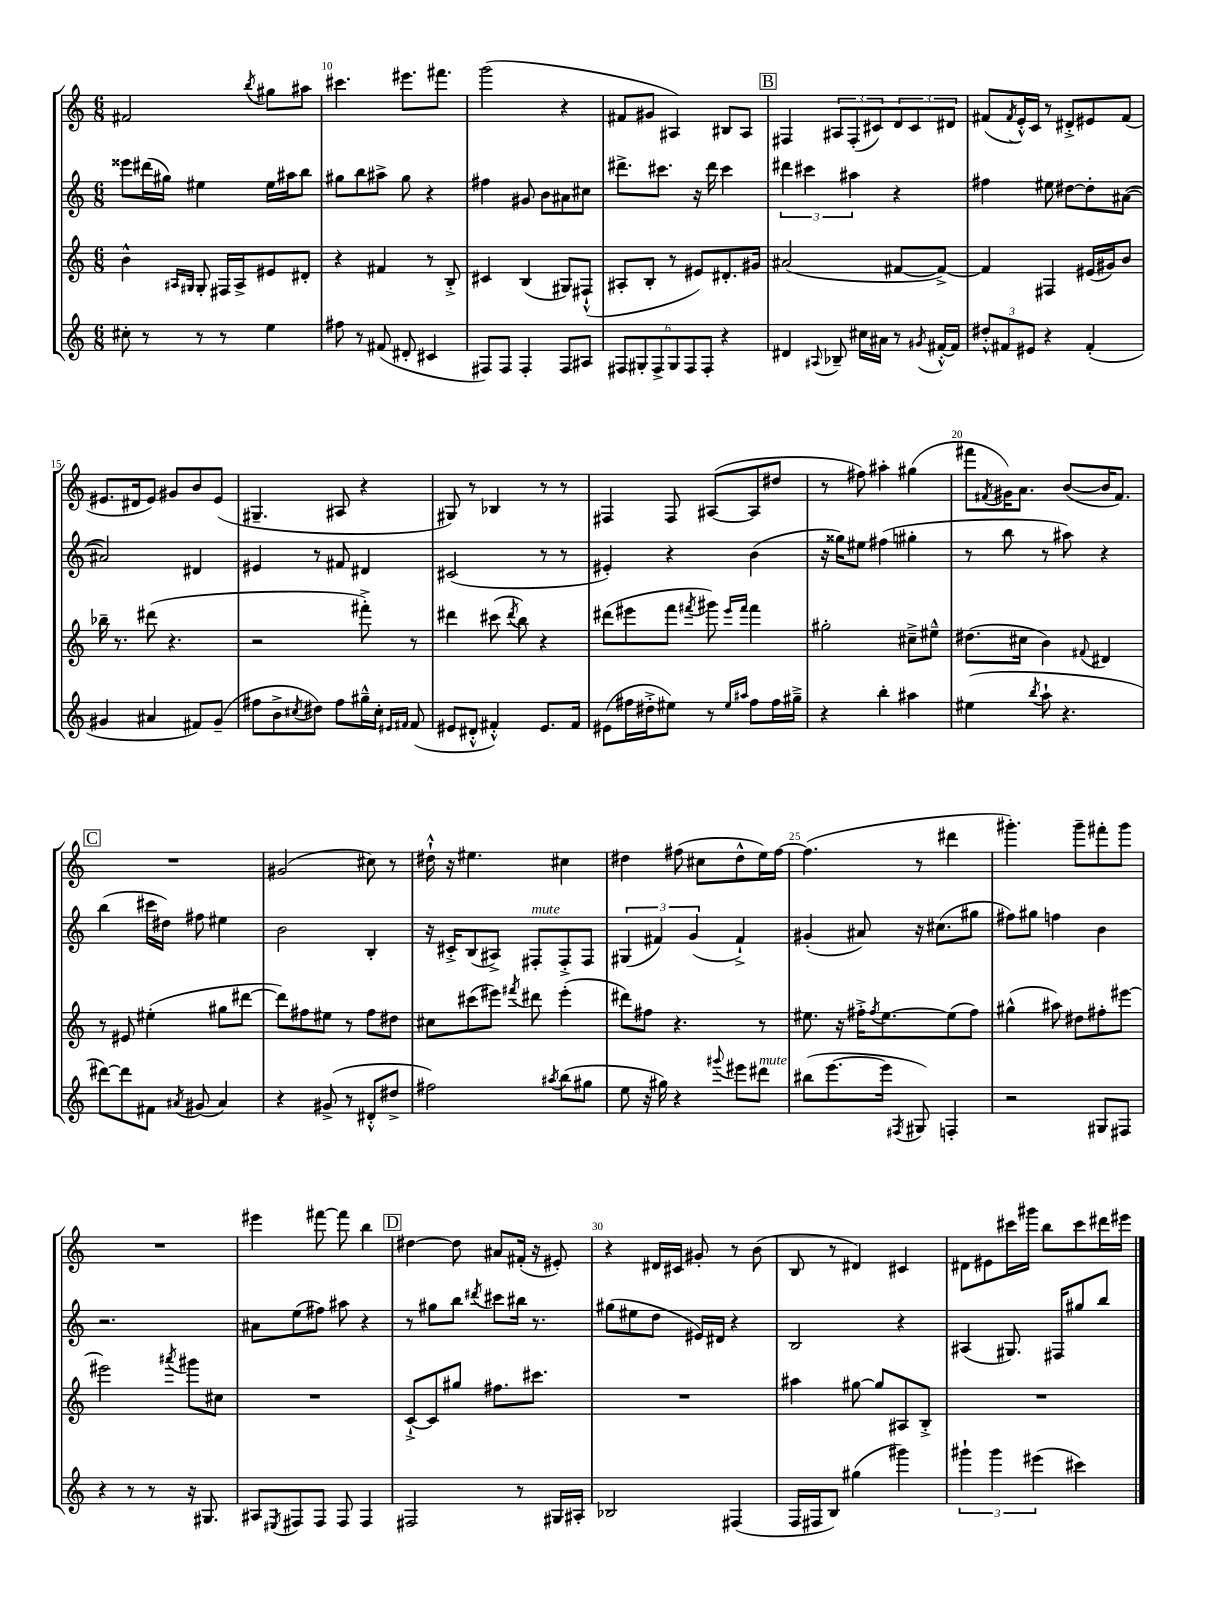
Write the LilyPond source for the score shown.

<<
\new StaffGroup <<
\new Staff = "s0" {
    \clef treble \key c \major \numericTimeSignature \time 6/8
    fis'2 \acciaccatura { b''8 } gis''8 ais''8 |
    cis'''4. eis'''8. fis'''8. |
    g'''2( r4 |
    fis'8 gis'8 ais4) bis8 ais8 |
    \mark \markup { \box "B" } fis4 \tuplet 3/2 { ais8 fis8-.( cis'8) } \tuplet 3/2 { d'8 cis'8 dis'8 } |
    fis'8( \acciaccatura { fis'8 } e'16-.-^) c'16 r8 dis'8-.-> eis'8 fis'8( |
    eis'8. dis'16 eis'8) gis'8 b'8 eis'8( |
    gis4.-- ais8 r4 |
    gis8) r8 bes4 r8 r8 |
    fis4 fis8 ais8~( ais8 dis''8 |
    r8 fis''8) ais''4-. gis''4( |
    fis'''8 \acciaccatura { fis'8 } gis'16) a'8. b'8~( b'16 fis'8.) |
    \mark \markup { \box "C" } R2. |
    gis'2( cis''8) r8 |
    dis''16-!-^ r16 eis''4. cis''4 |
    dis''4 fis''8( cis''8 dis''8-^ e''16) fis''16~ |
    fis''4.( r8 dis'''4 |
    gis'''4.-.) gis'''8-- fis'''8-. gis'''8 |
    R2. |
    eis'''4 fis'''8~ fis'''8 b''4 |
    \mark \markup { \box "D" } dis''4~ dis''8 ais'8 fis'16-.( r16 eis'8-.) |
    r4 dis'16 cis'16 gis'8-. r8 b'8( |
    b8 r8 dis'4) cis'4 |
    dis'8 eis'8 cis'''16 gis'''16 b''8 cis'''8 dis'''16 eis'''16 \bar "|." |
}
\new Staff = "s1" {
    \clef treble \key c \major \numericTimeSignature \time 6/8
    eisis'''8 dis'''16( gis''16) eis''4 eis''16 ais''16 b''8 |
    gis''8 b''8 ais''8-> gis''8 r4 |
    fis''4 gis'8 b'8 ais'8 cis''8 |
    dis'''8.-> cis'''8. r16 dis'''16 cis'''4 |
    \mark \markup { \box "B" } \tuplet 3/2 { dis'''4 cis'''4 ais''4 } r4 |
    fis''4 eis''8 dis''8~ dis''8-. ais'8~( |
    ais'2) dis'4 |
    eis'4 r8 fis'8 dis'4 |
    cis'2( r8 r8 |
    eis'4-.) r4 b'4( |
    r16 gisis''16) eis''8 fis''4( gis''4-. |
    r8 b''8 r8 ais''8) r4 |
    \mark \markup { \box "C" } b''4( cis'''16 dis''16) fis''8 eis''4 |
    b'2 b4-. |
    r16 cis'16-.-> b8( ais8->) fis8-.^\markup { \italic "mute" } fis8-.-> fis8 |
    \tuplet 3/2 { gis4( fis'4) g'4( } fis'4-!->) |
    gis'4-.( ais'8) r16 cis''8.( gis''8 |
    fis''8) gis''8 f''4 b'4 |
    r2. |
    ais'8 e''8( fis''8) ais''8 r4 |
    \mark \markup { \box "D" } r8 gis''8 b''8 \acciaccatura { dis'''8 } cis'''8 bis''16 r8. |
    gis''8( eis''8 d''8 eis'16) dis'16 r4 |
    b2 r4 |
    ais4( gis8.) fis16 gis''8 b''8 \bar "|." |
}
\new Staff = "s2" {
    \clef treble \key c \major \numericTimeSignature \time 6/8
    b'4-^ \grace { ais16 gis16 } gis8-. fis16 ais16-> eis'8 dis'8-. |
    r4 fis'4 r8 b8-.-> |
    cis'4 b4( gis8) fis8-!-^( |
    ais8-. b8-. r8 eis'8) dis'8.-. gis'16 |
    \mark \markup { \box "B" } ais'2( fis'8~ fis'8~->) |
    fis'4 fis4 eis'16( gis'16) b'8 |
    bes''16-- r8. dis'''8( r4. |
    r2 fis'''8-.->) r8 |
    dis'''4 cis'''8( \acciaccatura { dis'''8 } b''8) r4 |
    dis'''8( eis'''8 f'''8 \acciaccatura { fis'''8 } gis'''8) \grace { eis'''16 fis'''16 } fis'''4 |
    gis''2-. cis''8---> eis''8---^ |
    dis''8.( cis''16 b'4) \appoggiatura { fis'8 } dis'4 |
    \mark \markup { \box "C" } r8 eis'8 eis''4-.( gis''8 dis'''8~ |
    dis'''8) fis''8 eis''8 r8 fis''8 dis''8 |
    cis''8 cis'''8( eis'''8) \acciaccatura { fis'''8 } dis'''8 eis'''4-.( |
    dis'''8) fis''8 r4. r8 |
    eis''8. r16 fis''16-.-> \acciaccatura { fis''8 } eis''8.~ eis''8( fis''8) |
    gis''4-^( ais''8) dis''8 fis''8-. eis'''8~ |
    eis'''2 \acciaccatura { ais'''8 } gis'''8 cis''8 |
    R2. |
    \mark \markup { \box "D" } c'8~-!-> c'8 gis''8 fis''8. cis'''8. |
    R2. |
    ais''4 gis''8~ gis''8 ais8 b8-.-> |
    R2. \bar "|." |
}
\new Staff = "s3" {
    \clef treble \key c \major \numericTimeSignature \time 6/8
    cis''8-. r8 r8 r8 e''4 |
    fis''8 r8 fis'8( dis'8-. cis'4 |
    fis8) fis8 fis4-. fis8 ais8 |
    \tuplet 6/4 { fis8 gis8-. fis8-> gis8 fis8 fis8-. } r4 |
    \mark \markup { \box "B" } dis'4 \appoggiatura { ais8 } bes8-- cis''16 ais'16 r8 \acciaccatura { gis'8 } fis'16~-.-^ fis'16 |
    \tuplet 3/2 { dis''8-.-^ fis'8 eis'8 } r4 fis'4-.( |
    gis'4 ais'4 fis'8) gis'8--( |
    fis''8 b'8-> \acciaccatura { cis''8 } dis''8) fis''8 gis''16---^ cis''16-. \grace { eis'16 fis'16 } fis'8( |
    eis'8 dis'8-.-^ fis'4-.-^) eis'8. fis'16 |
    eis'8( fis''16 dis''16-.-> eis''8) r8 \grace { eis''16 ais''16 } fis''8 fis''16 gis''16---> |
    r4 b''4-. ais''4 |
    eis''4( \acciaccatura { b''8 } a''8-! r4. |
    \mark \markup { \box "C" } dis'''8~) dis'''8 fis'8 \acciaccatura { ais'8 } gis'8( ais'4) |
    r4 gis'8->( r8 dis'8-.-^ dis''8-> |
    fis''2) \acciaccatura { ais''8 } b''8( gis''8 |
    e''8 r16 gis''16) r4 \appoggiatura { gis'''8 } eis'''8 dis'''8^\markup { \italic "mute" } |
    bis''8( e'''8.~ e'''16 \acciaccatura { fis8 } gis8) f4-. |
    r2 gis8 fis8 |
    r4 r8 r8 r16 gis8. |
    ais8 \acciaccatura { eis8 } fis8 fis8 fis8 fis4 |
    \mark \markup { \box "D" } fis2 r8 gis16 ais16-. |
    bes2 fis4( |
    f16 fis16 b8) gis''4( gis'''4) |
    \tuplet 3/2 { gis'''4-! gis'''4 eis'''4( } cis'''4) \bar "|." |
}
>>
>>
\layout { \context { \Score currentBarNumber = #9 \override BarNumber.break-visibility = ##(#f #t #t) barNumberVisibility = #(every-nth-bar-number-visible 5) } }
